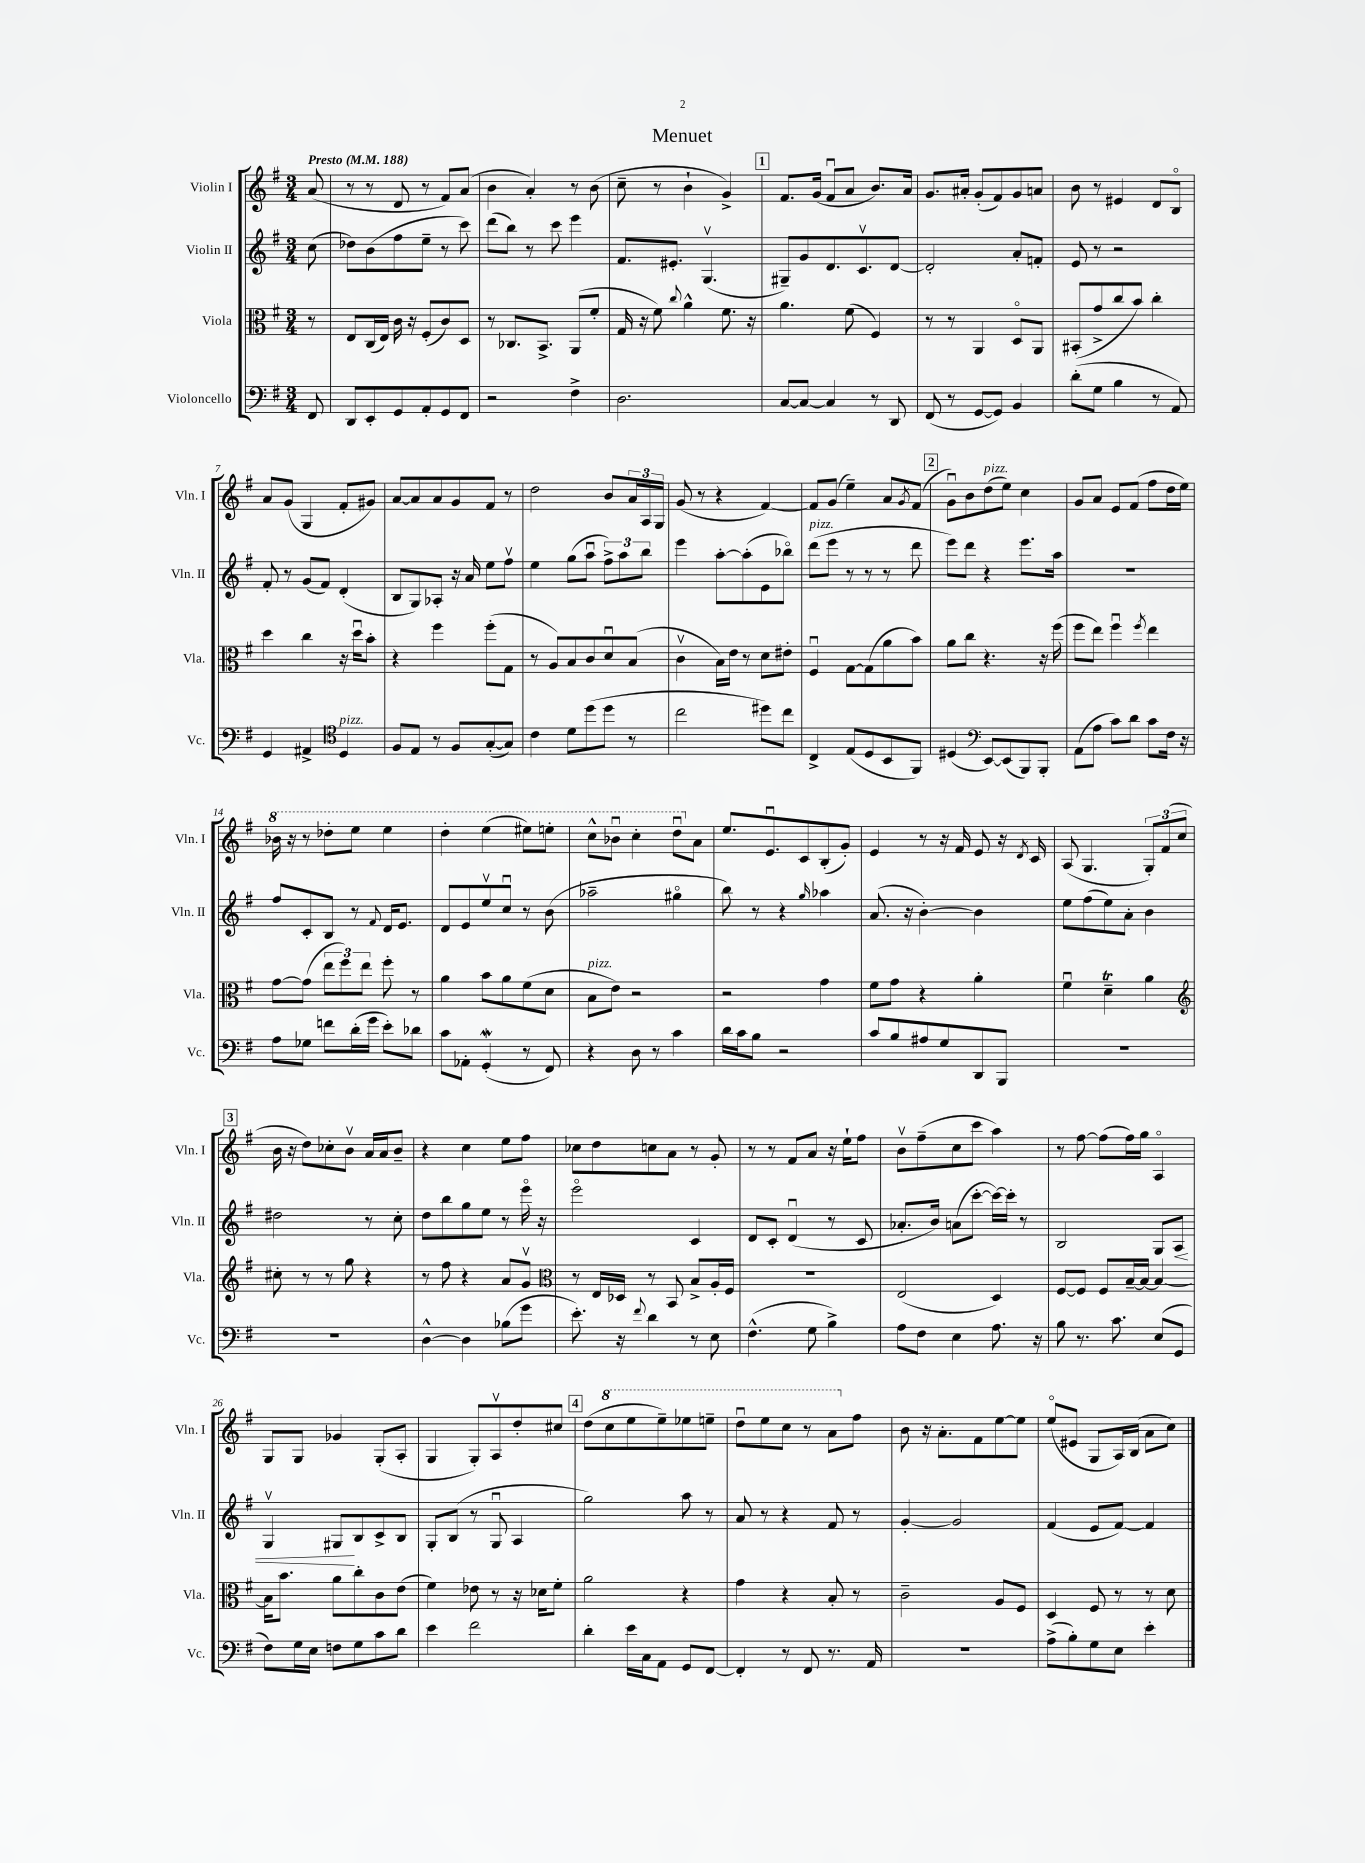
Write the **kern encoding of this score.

**kern	**kern	**kern	**kern
*staff4	*staff3	*staff2	*staff1
*clefF4	*clefC3	*clefG2	*clefG2
*k[f#]	*k[f#]	*k[f#]	*k[f#]
*M3/4	*M3/4	*M3/4	*M3/4
*MM188	*MM188	*MM188	*MM188
8FF#	8r	(8cc	(8a
=	=	=	=
8DD	8E	8dd-)	8r
8EE'	(16C	(8b	8r
.	16E)	.	.
8GG	16c	8ff#	8d
.	16r	.	.
8AA'	(8F#'	8ee~	8r
8GG	8c)	8r	8f#)
8FF#	8D	8ccc)	(8a
=	=	=	=
2r	8r	(8ddd	4b
.	8.C-	8bb)	.
.	.	8r	4a')
.	8.BB^	.	.
.	.	8ccc	.
4F#^	(8AA	4eee	8r
.	8f#'	.	(8b
=	=	=	=
2.D	16G	8.f#	8cc~
.	16r	.	.
.	8f#)	.	8r
.	.	8.e#'	.
.	8qqcc	.	.
.	4a^^	.	4b`
.	.	(4.Gv	.
.	8.f#	.	4g^)
.	16r	.	.
=	=	=	=
[8C	4.a	8G#~)	8.f#
8C_	.	8g	.
.	.	.	(16g
4C]	.	8.d	8f#u
.	(8f#	.	8a
.	.	8.cv	.
8r	4F#)	.	8.b)
8DD	.	[8d	.
.	.	.	16a
=	=	=	=
(8FF#	8r	2d']	8.g
8r	8r	.	.
.	.	.	16a#'
[8GG	4AA	.	(8g'
8GG])	.	.	8f#)
4BB	8Do	8a'	8g
.	8AA	8f'	8a
=	=	=	=
(8d'	(8BB#'	8e	8b
8G	8g^	8r	8r
4B	8cc	2r	4e#
.	8b)	.	.
8r	4cc'	.	8d
8AA)	.	.	8Bo
=	=	=	=
4GG	4dd	8f#'	8a
.	.	8r	(8g
4AA#^	4cc	(8g	4G
.	.	8f#)	.
*clefC4	*	*	*
4D	16r	(4d'	8f#'
.	16ddu	.	.
.	8b'	.	8g#)
=	=	=	=
8F#	4r	8B	[8a
8E	.	8G)	8a]
8r	4ff#	8A-'	8a
8F#	.	16r	8g
.	.	16a	.
([8G'	(8ff#'	8ee	8f#
8G])	8G	8ff#v	8r
=	=	=	=
4c	8r	4ee	2dd
.	8A)	.	.
8d	8B	(8gg	.
(8dd	8c	8aau	.
8dd	8du	12ff#^)	8b
.	.	12aa	.
8r	(8B	.	24a
.	.	12bb	24A
.	.	.	24G
=	=	=	=
2cc	4cv	4eee	(8g
.	.	.	8r
.	16B)	[8aa'	4r
.	16e	.	.
.	8r	(8aa']	.
8dd#)	8d	8e	[4f#)
8cc	8e#'	8bb-o)	.
=	=	=	=
4C^	4F#u	(8ddd	8f#]
.	.	8eee	(8g
(8E	[8G	8r	4ee~)
8D	(8G]	8r	.
8BB	8a	8r	8a
.	.	.	8qg
8FF#)	8b)	8ddd	(8f#
=	=	=	=
(4D#	8a	8eee)	8gu)
.	8cc	8ddd	8b
*clefF4	*	*	*
[8EE)	4.r	4r	(8dd
(8EE]	.	.	8ee)
8BBB)	.	8.eee	4cc
8BBB'	16r	.	.
.	(16ff#	16aa	.
=	=	=	=
(8AA	8ff#	2.r	8g
8A	8ee)	.	8a
8c)	4ff#u	.	8e
8d	.	.	(8f#
.	8qff#	.	.
8c	4ee	.	8ff#
16F#	.	.	16dd
16r	.	.	16ee)
=	=	=	=
8A	[8g	8ff#	16bb-
.	.	.	16r
8G-	(8g]	8c'	8r
8f	12ee	8B	8ddd-'
.	12ff#)	.	.
(16d'	.	8r	8eee
.	12ee	.	.
16g	.	.	.
.	.	8qqf#	.
8e')	8ff#'	16d	4eee
.	.	8.e	.
8d-	8r	.	.
=	=	=	=
8c	4a	8d	4ddd'
8AA-'	.	8e	.
(4GG'	8b	8eev	(4eee
.	8a	8ccu	.
8r	(8f#	8r	8eee#)
8FF#)	8d	(8b	8eee'
=	=	=	=
4r	8B	2aa-~	8ccc^^
.	8e)	.	8bb-u
8D	2r	.	4ccc'
8r	.	.	.
4c	.	4gg#o	8dddu
.	.	.	8a
=	=	=	=
16d	2r	8bb)	8.ee
16c	.	.	.
8B	.	8r	.
.	.	.	8.eu
2r	.	4r	.
.	.	.	8c
.	.	16qqgg	.
.	4g	4aa-	(8B'
.	.	.	8g')
=	=	=	=
8c	8f#	(8.a	4e
8B	8g	.	.
.	.	16r	.
8A#	4r	[4b')	8r
8G	.	.	16r
.	.	.	16f#
8DD	4a'	4b]	8e
8BBB	.	.	16r
.	.	.	8qd
.	.	.	16c
=	=	=	=
2.r	4f#u	8ee	(8A
.	.	(8ff#	4.G
.	4d~	8ee)	.
.	.	8a'	.
.	4a	4b	12G')
.	.	.	(12f#
.	.	.	12cc
=	=	=	=
*	*clefG2	*	*
2.r	8cc#'	2dd#	16b
.	.	.	16r
.	8r	.	8dd)
.	8r	.	8cc-'
.	8gg	.	8bv
.	4r	8r	16a
.	.	.	16a
.	.	8cc'	8b~
=	=	=	=
[4D^^	8r	8dd	4r
.	8ff#	8bb	.
4D]	4r	8gg	4cc
.	.	8ee	.
(8B-	8a	8r	8ee
8g	8gv	16eeeo	8ff#
.	.	16r	.
=	=	=	=
*	*clefC3	*	*
8.e')	8r	2eeeo	8cc-
.	16E	.	8dd
16r	16D-	.	.
8qqf#	.	.	.
4d	8r	.	8cc
.	8BB	.	8a
8r	8B^	4c	8r
8E	16A'	.	8g'
.	16F#	.	.
=	=	=	=
(4.F#^^	2.r	8d	8r
.	.	8c'	8r
.	.	(4du	8f#
8G	.	.	8a
4B^)	.	8r	16r
.	.	.	16ee`
.	.	8c	8ff#
=	=	=	=
8A	(2E	8.a-'	8bv
8F#	.	.	(8ff#~
.	.	16b)	.
4E	.	(8a	8cc
.	.	[8ccc'	8ccc
8.A	4D)	16ccc_)	4aa)
.	.	16ccc']	.
.	.	8r	.
16r	.	.	.
=	=	=	=
8B	[8F#	2B	8r
8.r	8F#]	.	[8ff#
.	8F#	.	(8ff#]
8.c	.	.	.
.	[16B~	.	16ff#)
.	16B_	.	16gg
(8E	4B_	8G	4Ao
8GG	.	8A	.
=	=	=	=
8F#)	16B]	4Gv	8G
.	8.b	.	.
16G	.	.	8G
16E	.	.	.
8F	8a	8G#	4g-
8G	8cc'	8B	.
8c	8c	8c^	(8G'
8d	(8e	8B	8A'
=	=	=	=
4e	4f#)	8G'	4G
.	.	(8B	.
2f#	8e-	8r	8G')
.	8r	8Gu	8Av
.	16r	4A	8dd'
.	16d-	.	.
.	8f#'	.	8cc#
=	=	=	=
4d'	2a	2gg)	(8dd
.	.	.	8ccc
16e	.	.	8eee
16C	.	.	.
8AA	.	.	8eee~)
8GG	4r	8aa	8eee-
[8FF#	.	8r	8eee~
=	=	=	=
4FF#']	4g	8a	8dddu
.	.	8r	8eee
8r	4r	4r	8ccc
8FF#	.	.	8r
8.r	8B'	8f#	8aa
.	8r	8r	8ff#
16AA	.	.	.
=	=	=	=
2.r	2c~	[4g'	8b
.	.	.	16r
.	.	.	8.a'
.	.	2g]	.
.	.	.	8f#
.	8A	.	[8ee
.	8F#	.	8ee]
=	=	=	=
(8A^	4D	(4f#	(8eeo
8B')	.	.	8e#
8G	8F#	8e	8G
8E	8r	[8f#)	16A)
.	.	.	(16B
4e'	8r	4f#]	8a
.	8d	.	8cc)
==	==	==	==
*-	*-	*-	*-
